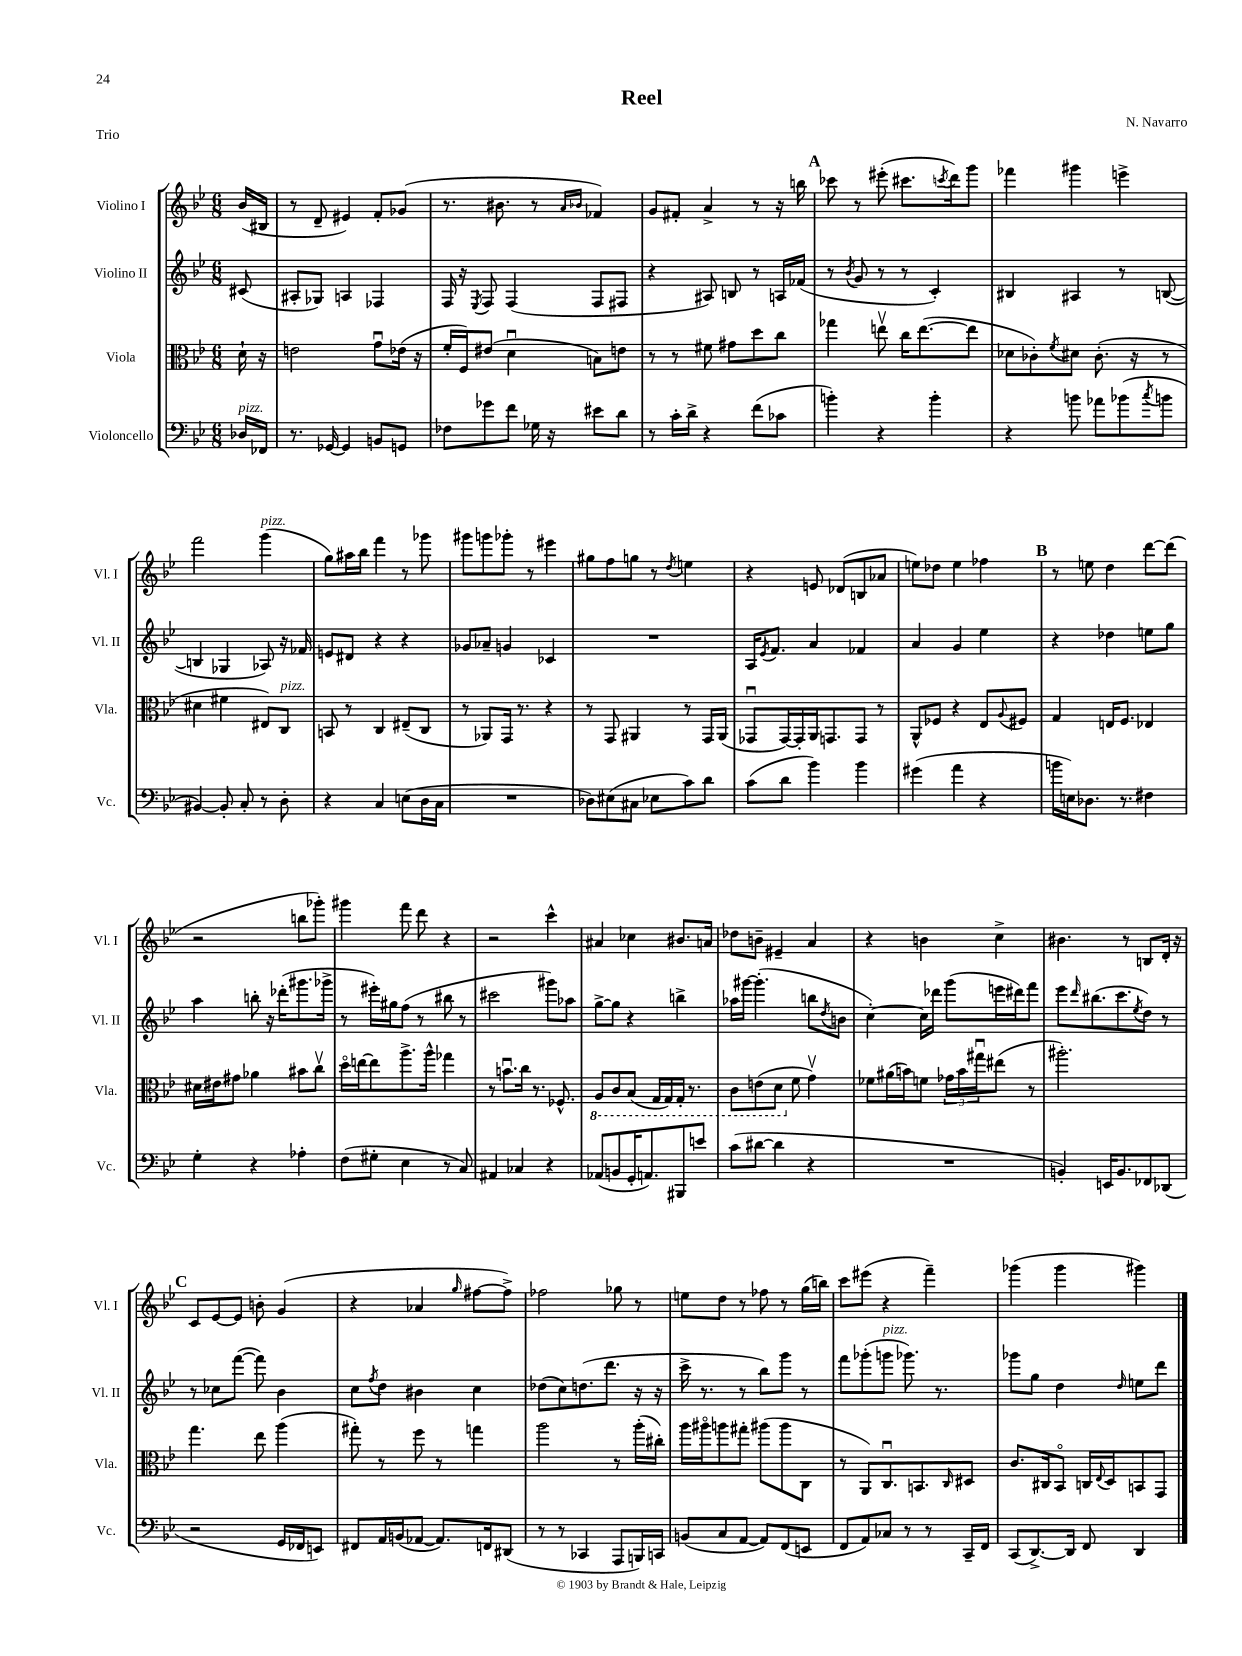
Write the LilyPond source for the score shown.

\header { title = "Reel" composer = "N. Navarro" piece = "Trio" }
<<
\new StaffGroup <<
\new Staff = "s0" \with { instrumentName = "Violino I" shortInstrumentName = "Vl. I" } {
    \clef treble \key bes \major \numericTimeSignature \time 6/8 \partial 8
    bes'16( bis16 |
    r8 d'8-- eis'4) f'8-. ges'8( |
    r8. bis'8. r8 \grace { a'16 bes'16 } fes'4) |
    g'8 fis'8-. a'4-> r8 r16 b''16 |
    \mark \markup { \bold "A" } ces'''8 r8 eis'''8-.( cis'''8. \acciaccatura { c'''8 } d'''16) g'''8 |
    fes'''4 gis'''4 e'''4-> |
    f'''2 g'''4^\markup { \italic "pizz." }( |
    g''8) ais''16 bes''16 f'''4 r8 ges'''8 |
    gis'''8 g'''8 ges'''8-. r8 eis'''4 |
    gis''8 f''8 g''8 r8 \acciaccatura { d''8 } e''4 |
    r4 e'8 des'8( b8 aes'8 |
    e''8) des''8 e''4 fes''4 |
    \mark \markup { \bold "B" } r8 e''8 d''4 d'''8~ d'''8( |
    r2 b''8 ges'''8-.) |
    gis'''4 f'''8 d'''8 r4 |
    r2 c'''4-^ |
    ais'4 ces''4 bis'8. a'16 |
    des''8 b'8-- eis'4-- a'4 |
    r4 b'4 c''4-> |
    bis'4. r8 b8 d'16-. r16 |
    \mark \markup { \bold "C" } c'8 ees'8~ ees'8 b'8-. g'4( |
    r4 aes'4 \grace { g''16 } fis''8~ fis''8->) |
    fes''2 ges''8 r8 |
    e''8 d''8 r8 fes''8 r8 g''16( b''16) |
    c'''8 eis'''8( r4 f'''4--) |
    ges'''4( ges'''4 gis'''4) \bar "|." |
}
\new Staff = "s1" \with { instrumentName = "Violino II" shortInstrumentName = "Vl. II" } {
    \clef treble \key bes \major \numericTimeSignature \time 6/8 \partial 8
    cis'8( |
    ais8-. ges8) a4 fes4 |
    f16 r16 \acciaccatura { ees8 } f8 f4( f8 fis8 |
    r4 ais8) b8 r8 a16 fes'16( |
    \mark \markup { \bold "A" } r8 \acciaccatura { bes'8 } g'8 r8 r8 c'4-.) |
    bis4 ais4 r8 b8~( |
    b4 ges4 aes8) r16 fes'16 |
    e'8 dis'8 r4 r4 |
    ges'8 aes'8-- g'4 ces'4 |
    R2. |
    a16 \acciaccatura { ees'8 } f'8. a'4 fes'4 |
    a'4 g'4 ees''4 |
    \mark \markup { \bold "B" } r4 des''4 e''8 g''8 |
    a''4 b''8-. r16 des'''16-.( gis'''8. ges'''16-> |
    r8 eis'''16-.) gis''16 f''8( r8 bis''8 r8 |
    cis'''2 gis'''8) aes''8 |
    g''8~-> g''8 r4 b''4-> |
    aes''16 gis'''16~ gis'''4.-.( b''8 \acciaccatura { d''8 } b'8 |
    c''4~-.) c''16 des'''16 g'''8( e'''16 dis'''16) f'''8 |
    ees'''8 \grace { d'''16 } bis''8.( c'''8. \acciaccatura { ees''8 } d''8) r8 |
    \mark \markup { \bold "C" } r8 ces''8 f'''8~( f'''8) bes'4 |
    c''8 \acciaccatura { f''8 } d''8 bis'4 c''4 |
    des''8( c''8) d''8.( d'''8. r16 r16 |
    c'''16-> r8. r8 bes''8) g'''8 r8 |
    f'''8 ges'''8-.( g'''8^\markup { \italic "pizz." } ges'''8.) r8. |
    ges'''8 g''8 d''4 \grace { d''16 } e''8 d'''8 \bar "|." |
}
\new Staff = "s2" \with { instrumentName = "Viola" shortInstrumentName = "Vla." } {
    \clef alto \key bes \major \numericTimeSignature \time 6/8 \partial 8
    d'16-! r16 |
    e'2 g'8\downbow ees'16( r16 |
    f'16-. f16) eis'8( d'4\downbow b8) e'8 |
    r8 r8 fis'8 gis'8 d''8 c''8 |
    \mark \markup { \bold "A" } ges''4 e''8\upbow c''16 e''8.~( e''8 |
    des'8 ces'8-.) \acciaccatura { f'8 } dis'8 ces'8.-.( r16 r8 |
    dis'4 fis'4 eis8) c8^\markup { \italic "pizz." } |
    b,8 r8 c4 eis8--( c8 |
    r8 aes,8) g,16 r8. r4 |
    r8 g,8 ais,4 r8 g,16 ais,16( |
    ges,8\downbow ges,16~) ges,16-. a,16 g,8. g,8 r8 |
    a,8-^ fes8 r4 ees8 \appoggiatura { a8 } fis8 |
    \mark \markup { \bold "B" } g4 e16 f8. ees4 |
    dis'16 eis'16 gis'8 aes'4 bis'8 c''8\upbow |
    d''16\flageolet e''16~ e''8 a''8.-> a''16-^ ges''4 |
    r8 b'8.\downbow c''16 r8. fes8.-^ |
    \ottava #-1 a,8 c8 bes,8( g,16 g,16) g,16-. r8. |
    c8 e8( d8 \ottava #0 f'8 g'4\upbow) |
    fes'8 ais'16( b'16) f'8 \tuplet 3/2 { ges'16 b'16 gis''16\downbow } eis''8( r8 |
    ais''2.-.) |
    \mark \markup { \bold "C" } g''4. ees''8 a''4( |
    gis''8-.) r8 f''8 r8 g''4 |
    a''2 r8 a''16-.( cis''16-.) |
    a''16 ais''16\flageolet a''8 gis''8-. ais''8( ais''8 c8 |
    r8 a,8) c8.\downbow b,8. \grace { c16 } dis8 |
    c'8. cis16 bes,8\flageolet c16 \appoggiatura { ees8 } d16 b,8 g,8 \bar "|." |
}
\new Staff = "s3" \with { instrumentName = "Violoncello" shortInstrumentName = "Vc." } {
    \clef bass \key bes \major \numericTimeSignature \time 6/8 \partial 8
    des16^\markup { \italic "pizz." } fes,16 |
    r8. ges,16~ ges,4 b,8 g,8 |
    fes8 ges'8 f'8 ges16 r16 eis'8 d'8 |
    r8 c'16-. d'16-> r4 f'8( ces'8 |
    \mark \markup { \bold "A" } b'4-.) r4 b'4-. |
    r4 b'8 aes'8 bes'8( \acciaccatura { c''8 } b'8 |
    bis,4~) bis,8-. c8-. r8 d8-. |
    r4 c4 e8( d16 c16 |
    R2. |
    des8) eis8( cis8 ees8 c'8) d'8 |
    c'8( d'8 bes'4) bes'4 |
    gis'4( a'4 r4 |
    \mark \markup { \bold "B" } b'16 e16) des8. r8. fis4 |
    g4-. r4 aes4-. |
    f8( gis8-. ees4 r8 c8) |
    ais,4 ces4 r4 |
    aes,8( b,8 g,16-. a,8.) bis,,8 e'8 |
    c'8( dis'8~ dis'4 r4 |
    R2. |
    b,4-.) e,16 b,8. fes,8 des,8( |
    \mark \markup { \bold "C" } r2 g,16 fes,16 e,8) |
    fis,8 a,16 b,16( aes,8~ aes,8.) f,16 dis,8( |
    r8 r8 ces,4 a,,8 b,,16) c,16 |
    b,8( c8 a,8~ a,8) f,8( e,8 |
    f,8 a,8) ces8 r8 r8 c,16-- f,16 |
    c,8( d,8.~->) d,16 f,8 d,4 \bar "|." |
}
>>
>>
\layout { \context { \Score \remove "Bar_number_engraver" } }
